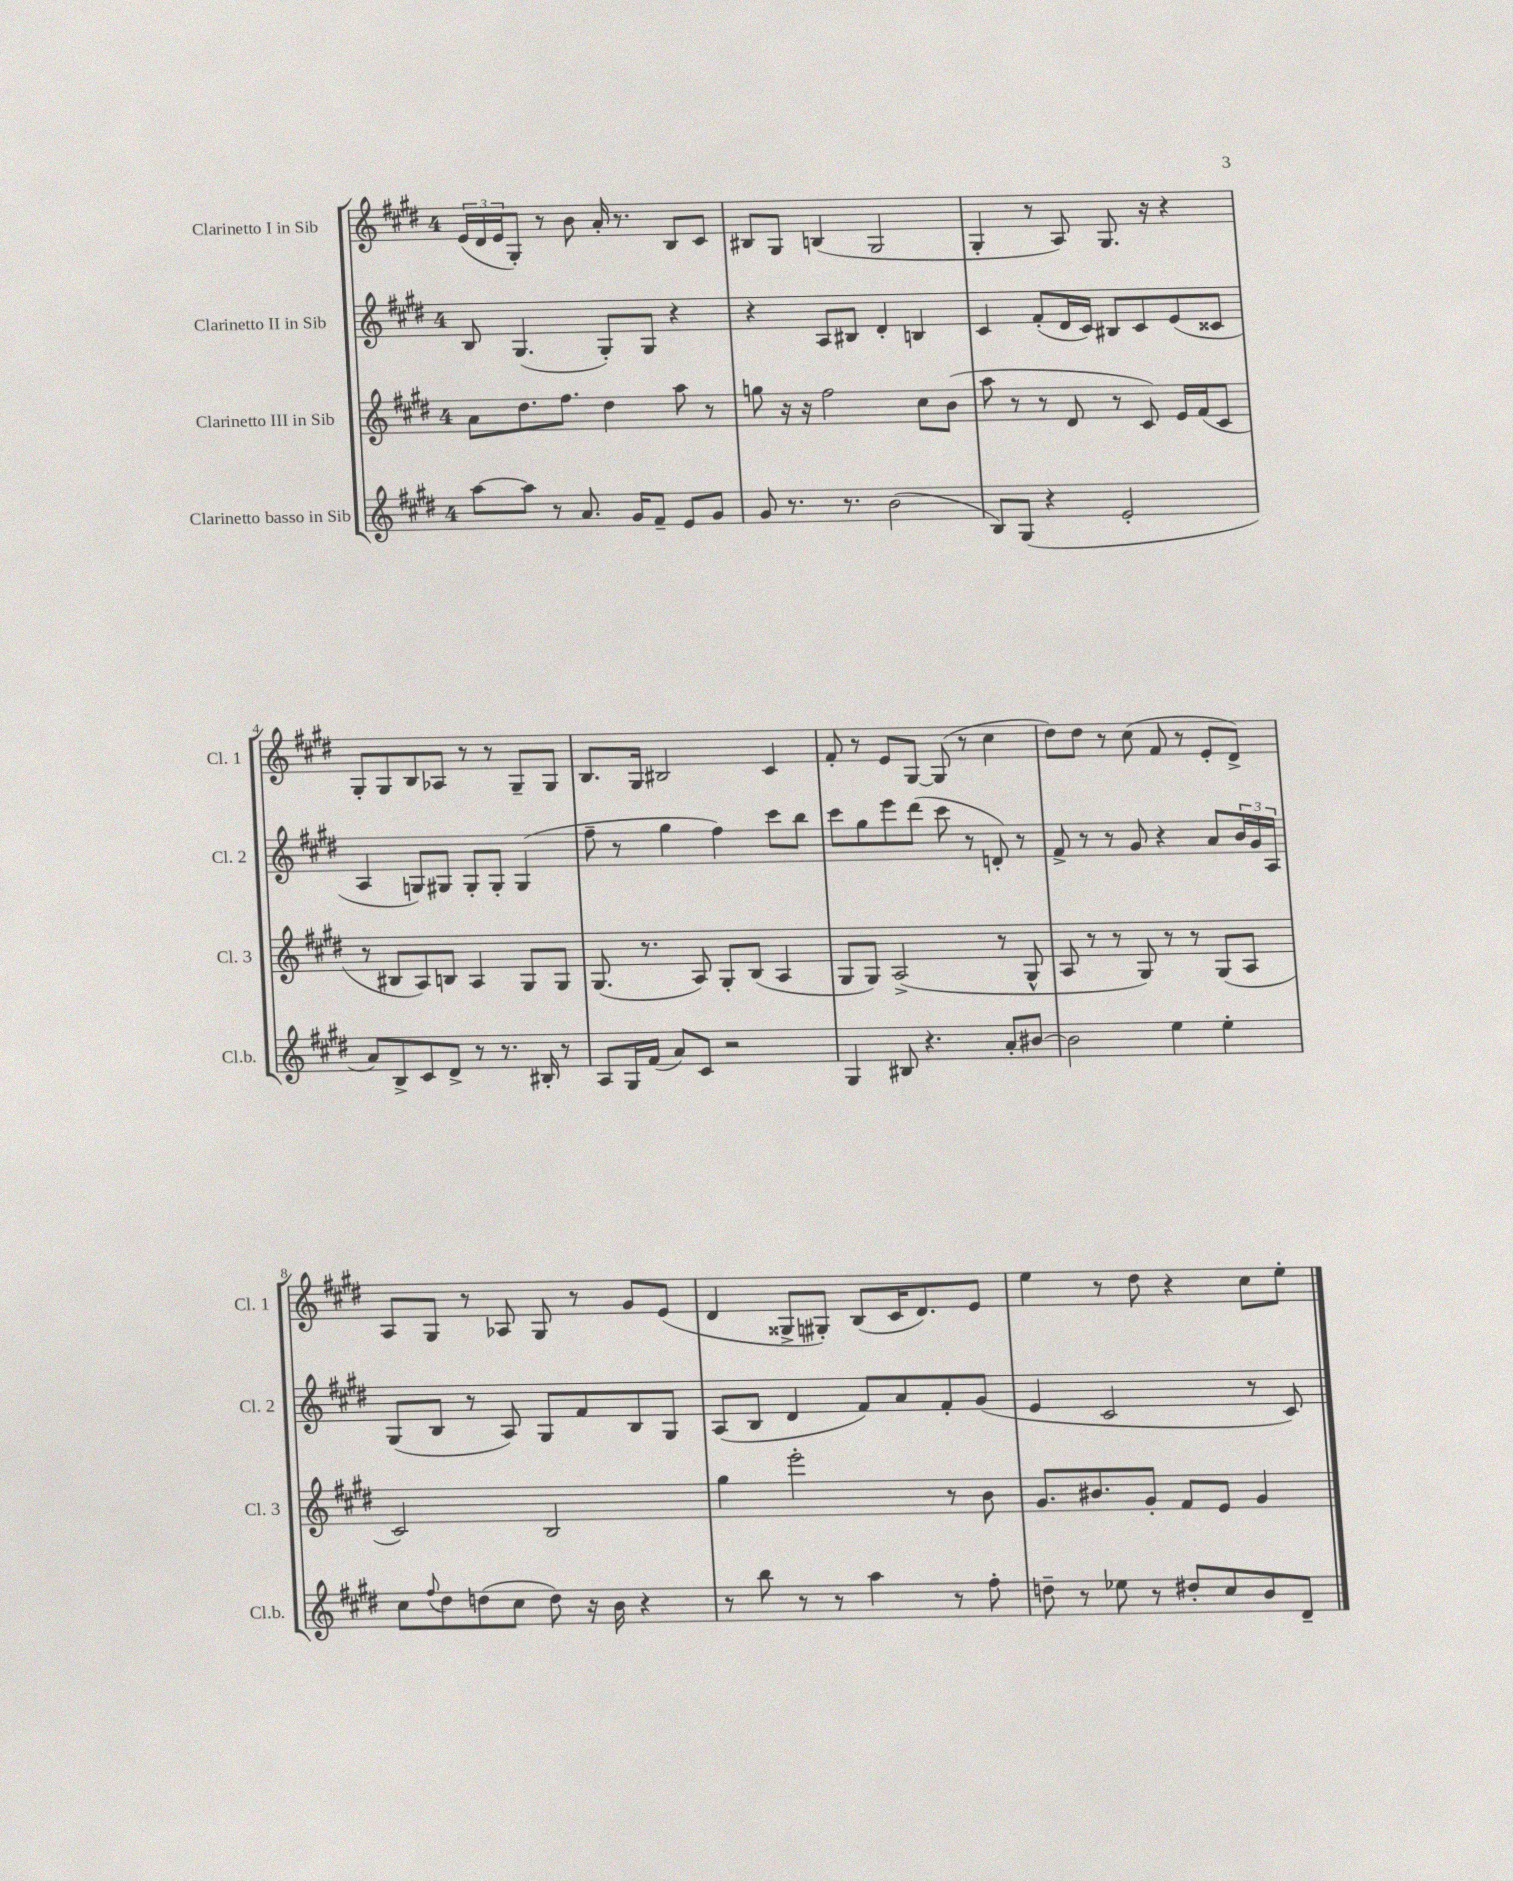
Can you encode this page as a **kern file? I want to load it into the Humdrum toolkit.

**kern	**kern	**kern	**kern
*staff4	*staff3	*staff2	*staff1
*clefG2	*clefG2	*clefG2	*clefG2
*k[f#c#g#d#]	*k[f#c#g#d#]	*k[f#c#g#d#]	*k[f#c#g#d#]
*M4/4	*M4/4	*M4/4	*M4/4
[8aa	8a	8B	(24e
.	.	.	24d#
.	.	.	24e
8aa]	8.dd#	(4.G#	8G#')
8r	.	.	8r
.	8.ff#	.	.
8.a	.	.	8b
.	4dd#	8G#')	16a'
16g#	.	.	8.r
8f#~	.	8G#	.
8e	8aa	4r	8B
8g#	8r	.	8c#
=	=	=	=
8g#	8gg	4r	8B#
8.r	16r	.	8G#
.	16r	.	.
.	2ff#	8A	(4B
8.r	.	.	.
.	.	8B#	.
(2b	.	4d#'	2G#
.	8cc#	4B	.
.	(8b	.	.
=	=	=	=
8B)	8aa	4c#	4G#'
(8G#	8r	.	.
4r	8r	(8f#'	8r
.	8d#	16d#	8A)
.	.	16c#)	.
2e'	8r	8B#	8.G#
.	8c#)	8c#	.
.	.	.	16r
.	16e	(8e	4r
.	(16f#	.	.
.	8c#	8c##	.
=	=	=	=
8a)	8r	4A	8G#'
8B^	8B#	.	8G#
8c#	8A)	8G)	8B
8d#^	8B	8G#	8A-
8r	4A	8G#'	8r
8.r	.	8G#'	8r
.	8G#	(4G#	8G#~
16B#'	.	.	.
8r	8G#	.	8G#
=	=	=	=
8A	(8.G#	8ff#~	8.B
16G#	.	8r	.
(16f#	8.r	.	16G#
8a)	.	4gg#	2B#
8c#	8A)	.	.
2r	8G#'	4ff#)	.
.	(8B	.	.
.	4A	8ccc#	4c#
.	.	8bb	.
=	=	=	=
4G#	8G#	8ccc#	8f#'
.	8G#)	8gg#	8r
8B#	(2A^	8eee	8e
4.r	.	(8ddd#	[8G#
.	.	8ccc#	(8G#]
.	.	8r	8r
8a'	8r	8d')	4cc#
[8b#	8G#^^	8r	.
=	=	=	=
2b#]	8A	8f#^	8dd#)
.	8r	8r	8dd#
.	8r	8r	8r
.	8G#)	8g#	(8cc#
4ee	8r	4r	8f#
.	8r	.	8r
4ee'	(8G#	8a	8e'
.	8A	24b	8d#^)
.	.	24g#	.
.	.	24A	.
=	=	=	=
8cc#	2c#)	(8G#	8A
8qqff#	.	.	.
8dd#	.	8B	8G#
(8dd	.	8r	8r
8cc#	.	8A)	8A-
8dd)	2B	8G#	8G#
16r	.	8f#	8r
16b	.	.	.
4r	.	8B	8g#
.	.	8G#	(8e
=	=	=	=
8r	4gg#	(8A	4d#
8bb	.	8B	.
8r	2eee'	4d#	8G##^
8r	.	.	8G#')
4aa	.	8f#)	(8B
.	.	8a	16c#
.	.	.	8.d#)
8r	8r	8f#'	.
8ff#'	8b	(8g#	8e
=	=	=	=
8dd~	8.g#	4e	4ee
8r	.	.	.
.	8.b#	.	.
8ee-	.	2c#	8r
8r	8g#'	.	8dd#
8dd#'	8f#	.	4r
8cc#	8e	.	.
8b	4g#	8r	8cc#
8d#~	.	8c#)	8ee'
==	==	==	==
*-	*-	*-	*-
